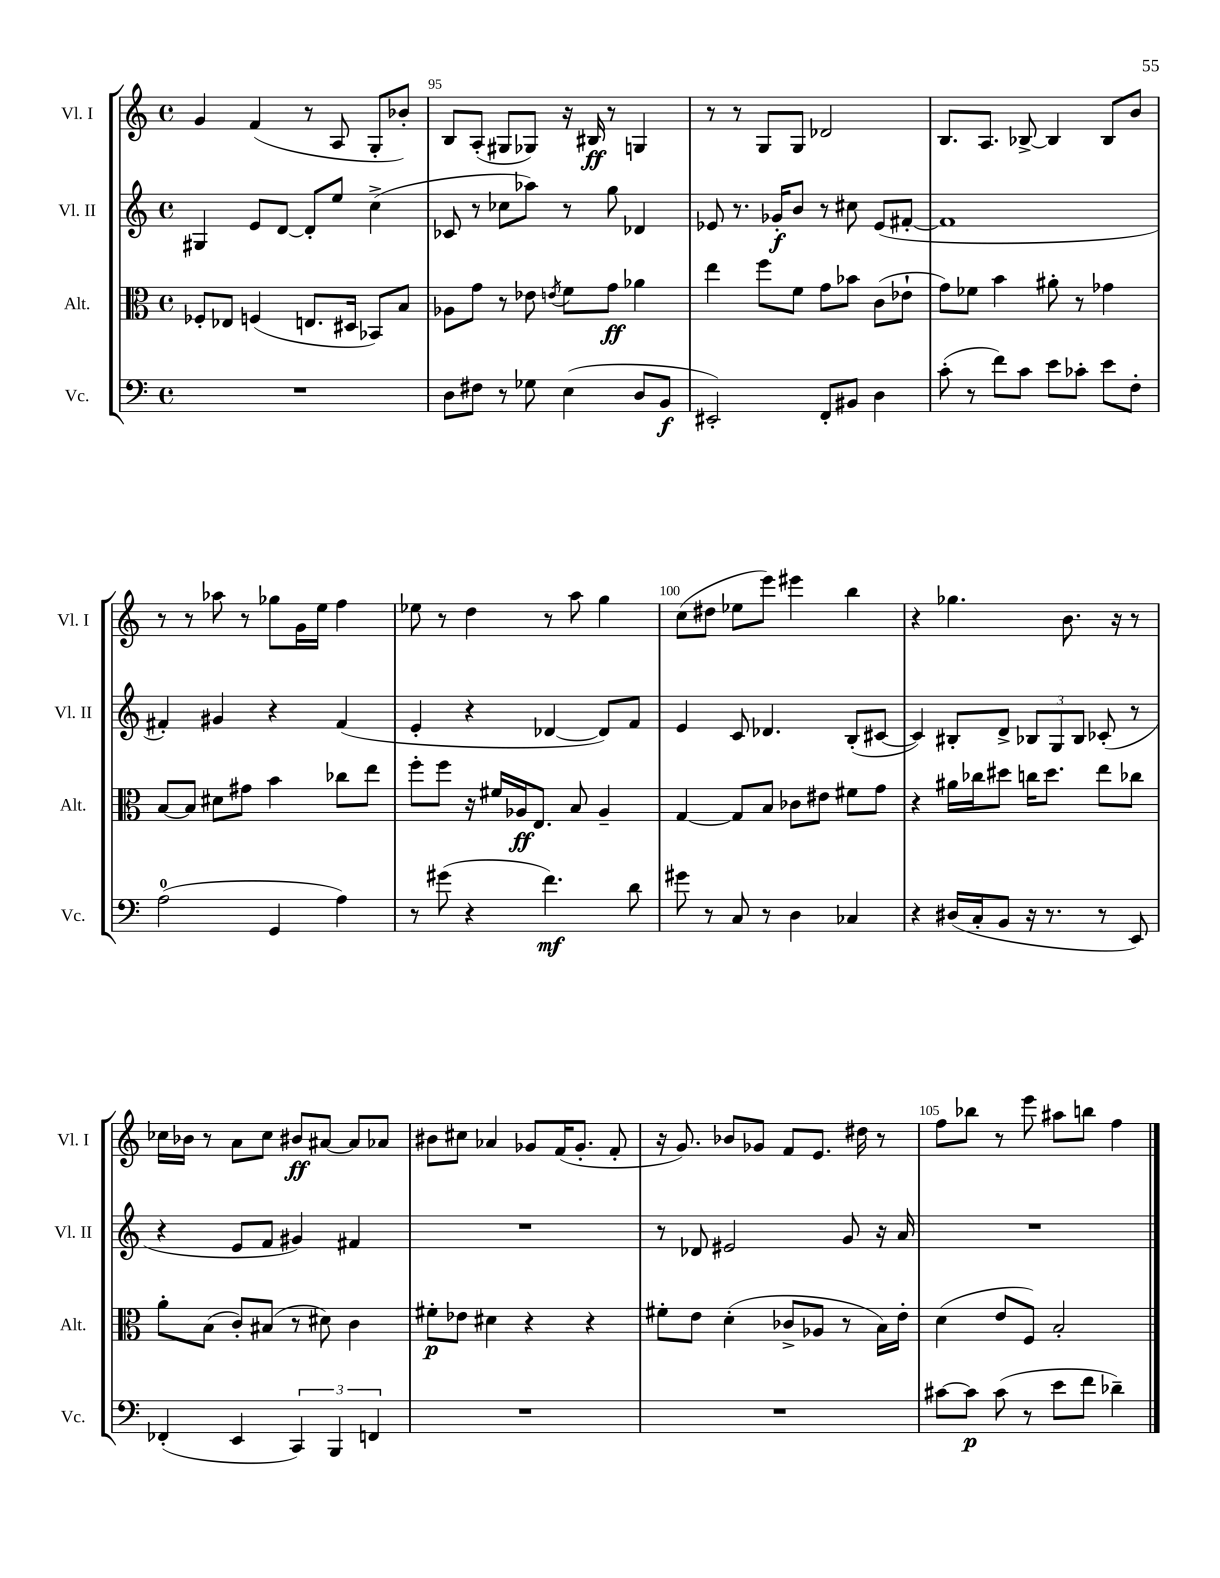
<<
\new StaffGroup <<
\new Staff = "s0" \with { instrumentName = "Vl. I" shortInstrumentName = "Vl. I" } {
    \clef treble \key c \major \defaultTimeSignature \time 4/4
    \autoBeamOff g'4 f'4( r8 a8 g8[-. bes'8]-.) |
    b8[ a8]-.( gis8[ ges8]) r16 bis16\ff r8 g4 |
    r8 r8 g8[ g8] des'2 |
    b8.[ a8.] bes8~-> bes4 bes8[ b'8] |
    r8 r8 aes''8 r8 ges''8[ g'16 e''16] f''4 |
    ees''8 r8 d''4 r8 a''8 g''4 |
    c''8[( dis''8] ees''8[ e'''8]) eis'''4 b''4 |
    r4 ges''4. b'8. r16 r8 |
    ces''16[ bes'16] r8 a'8[ ces''8] bis'8[\ff ais'8]~ ais'8[ aes'8] |
    bis'8[ cis''8] aes'4 ges'8[ f'16( ges'8.]-. f'8-. |
    r16 g'8.) bes'8[ ges'8] f'8[ e'8.] dis''16 r8 |
    f''8[ bes''8] r8 e'''8 ais''8[ b''8] f''4 \bar "|." |
}
\new Staff = "s1" \with { instrumentName = "Vl. II" shortInstrumentName = "Vl. II" } {
    \clef treble \key c \major \defaultTimeSignature \time 4/4
    \autoBeamOff gis4 e'8[ d'8]~ d'8[-. e''8] c''4->( |
    ces'8 r8 ces''8[ aes''8]) r8 g''8 des'4 |
    ees'8 r8. ges'16[-.\f b'8] r8 cis''8 ees'8[( fis'8]~-. |
    fis'1 |
    fis'4-.) gis'4 r4 fis'4( |
    e'4-. r4 des'4~ des'8[) f'8] |
    e'4 c'8 des'4. b8[-.( cis'8]~ |
    cis'4) bis8[-. d'8]-> \tuplet 3/2 { bes8[ g8 bes8] } ces'8-.( r8 |
    r4 e'8[ f'8] gis'4) fis'4 |
    R1 |
    r8 des'8 eis'2 g'8 r16 a'16 |
    R1 \bar "|." |
}
\new Staff = "s2" \with { instrumentName = "Alt." shortInstrumentName = "Alt." } {
    \clef alto \key c \major \defaultTimeSignature \time 4/4
    \autoBeamOff fes8[-. ees8] f4( e8.[ dis16] bes,8[) b8] |
    aes8[ g'8] r8 ees'8 \acciaccatura { e'8 } f'8[ g'8]\ff aes'4 |
    e''4 f''8[ f'8] g'8[ bes'8] c'8[( ees'8]-! |
    g'8[) fes'8] b'4 ais'8-. r8 ges'4 |
    b8[~ b8] dis'8[ gis'8] b'4 ces''8[ e''8] |
    f''8[-. f''8] r16 fis'16[ aes16\ff e8.] b8 aes4-- |
    g4~ g8[ b8] ces'8[ eis'8] fis'8[ g'8] |
    r4 ais'16[ ces''16 dis''8] c''16[ dis''8.] e''8[ ces''8] |
    a'8[-. b8]( c'8[-.) bis8]( r8 dis'8) c'4 |
    fis'8[-.\p ees'8] dis'4 r4 r4 |
    fis'8[-. e'8] d'4-.( ces'8[-> aes8] r8 b16[) e'16]-. |
    d'4( e'8[ f8]) b2-. \bar "|." |
}
\new Staff = "s3" \with { instrumentName = "Vc." shortInstrumentName = "Vc." } {
    \clef bass \key c \major \defaultTimeSignature \time 4/4
    \autoBeamOff R1 |
    d8[ fis8] r8 ges8 e4( d8[ b,8]\f |
    eis,2-.) f,8[-. bis,8] d4 |
    c'8-.( r8 f'8[) c'8] e'8[ ces'8]-. e'8[ f8]-. |
    a2-0( g,4 a4) |
    r8 gis'8( r4 f'4.\mf) d'8 |
    gis'8 r8 c8 r8 d4 ces4 |
    r4 dis16[( c16-. b,8] r16 r8. r8 e,8) |
    fes,4-.( e,4 \tuplet 3/2 { c,4) b,,4 f,4 } |
    R1 |
    R1 |
    cis'8[~ cis'8]\p cis'8( r8 e'8[ f'8] des'4--) \bar "|." |
}
>>
>>
\layout { \context { \Score currentBarNumber = #94 \override BarNumber.break-visibility = ##(#f #t #t) barNumberVisibility = #(every-nth-bar-number-visible 5) } }
